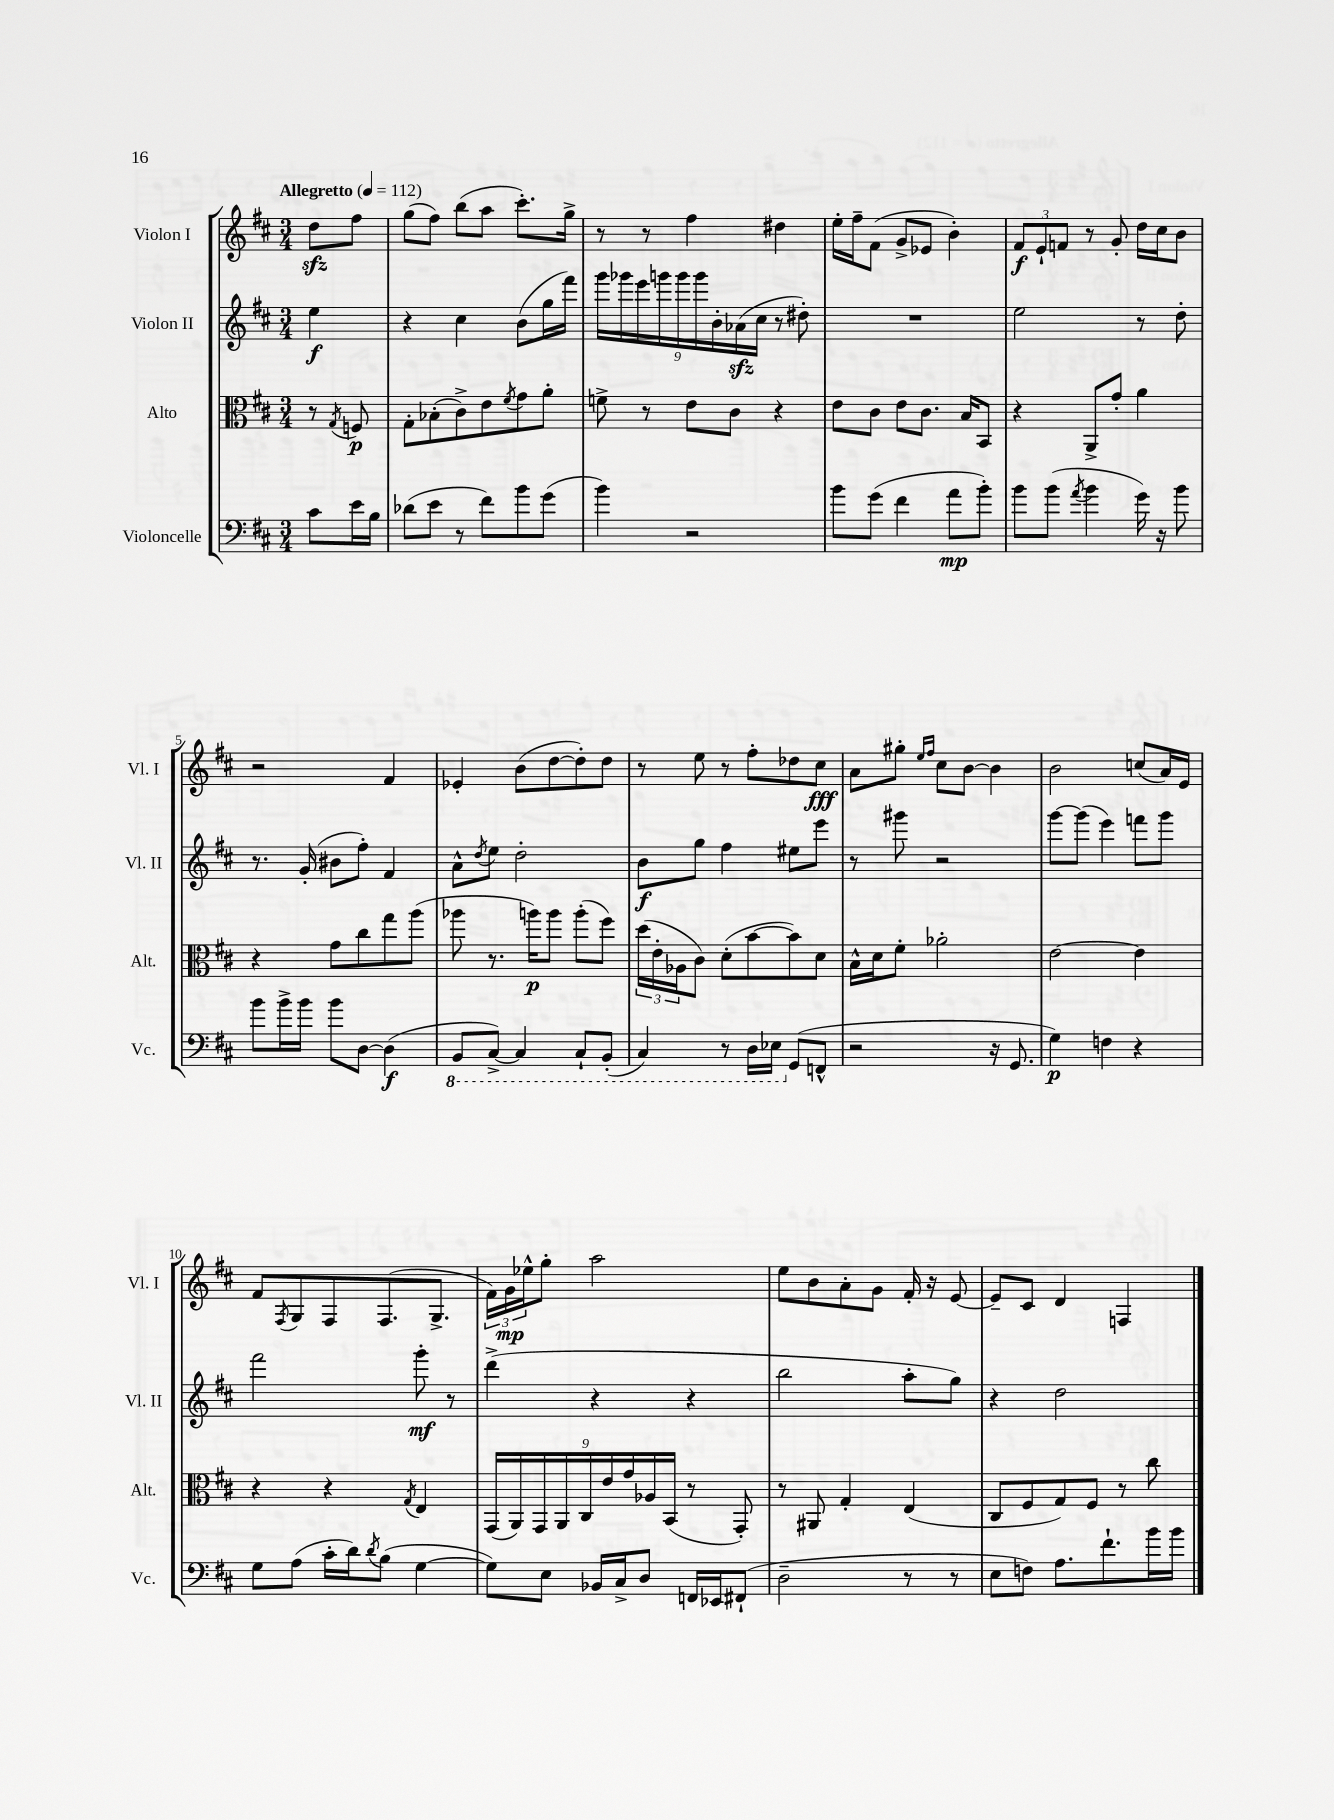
<<
\new StaffGroup <<
\new Staff = "s0" \with { instrumentName = "Violon I" shortInstrumentName = "Vl. I" } {
    \clef treble \key d \major \numericTimeSignature \time 3/4 \partial 4 \tempo "Allegretto" 4 = 112
    d''8\sfz fis''8 |
    g''8( fis''8) b''8( a''8 cis'''8.-.) g''16-> |
    r8 r8 fis''4 dis''4 |
    e''16-. fis''16-- fis'8( g'8-> ees'8 b'4-.) |
    \tuplet 3/2 { fis'8\f e'8-! f'8 } r8 g'8-. d''16 cis''16 b'8 |
    r2 fis'4 |
    ees'4-. b'8( d''8~ d''8-.) d''8 |
    r8 e''8 r8 fis''8-. des''8 cis''8\fff |
    a'8 gis''8-. \grace { e''16 fis''16 } cis''8 b'8~ b'4 |
    b'2 c''8( a'16) e'16 |
    fis'8 \acciaccatura { fis8 } g8 fis8 fis8.( g8.-> |
    \tuplet 3/2 { fis'16) g'16\mp ees''16-^ } g''8-. a''2 |
    e''8 b'8 a'8-. g'8 fis'16-. r16 e'8~ |
    e'8-- cis'8 d'4 f4 \bar "|." |
}
\new Staff = "s1" \with { instrumentName = "Violon II" shortInstrumentName = "Vl. II" } {
    \clef treble \key d \major \numericTimeSignature \time 3/4 \partial 4
    e''4\f |
    r4 cis''4 b'8( g''16 fis'''16) |
    \tuplet 9/8 { g'''16 ges'''16 e'''16 g'''16 g'''16 g'''16 b'16-. aes'16\sfz( cis''16 } r8 dis''8-.) |
    R2. |
    e''2 r8 d''8-. |
    r8. g'16-.( bis'8 fis''8-.) fis'4 |
    a'8-^ \acciaccatura { d''8 } e''8 d''2-. |
    b'8\f g''8 fis''4 eis''8 e'''8 |
    r8 gis'''8 r2 |
    g'''8~ g'''8( e'''4) f'''8 g'''8 |
    fis'''2 g'''8-.\mf r8 |
    d'''4->( r4 r4 |
    b''2 a''8-. g''8) |
    r4 d''2 \bar "|." |
}
\new Staff = "s2" \with { instrumentName = "Alto" shortInstrumentName = "Alt." } {
    \clef alto \key d \major \numericTimeSignature \time 3/4 \partial 4
    r8 \acciaccatura { g8 } f8\p |
    g8-. bes8-.( cis'8->) e'8 \acciaccatura { fis'8 } g'8 a'8-. |
    f'8-> r8 e'8 cis'8 r4 |
    e'8 cis'8 e'8 cis'8. b16 b,8 |
    r4 a,8-> g'8-. a'4 |
    r4 g'8 cis''8 g''8 a''8( |
    aes''8 r8. a''16\p) a''8 a''8-.( fis''8) |
    \tuplet 3/2 { d''16( e'16-. aes16 } cis'8) d'8-.( b'8~ b'8) d'8 |
    b16-^ d'16 fis'8-. aes'2-. |
    e'2~ e'4 |
    r4 r4 \acciaccatura { g8 } e4 |
    \tuplet 9/8 { g,16( a,16) g,16 a,16 cis16 e'16 g'16 aes16 b,16( } r8 g,8-.) |
    r8 ais,8 g4-. e4( |
    cis8 fis8 g8) fis8 r8 cis''8 \bar "|." |
}
\new Staff = "s3" \with { instrumentName = "Violoncelle" shortInstrumentName = "Vc." } {
    \clef bass \key d \major \numericTimeSignature \time 3/4 \partial 4
    cis'8 e'16 b16 |
    des'8( e'8 r8 fis'8) b'8 g'8( |
    b'4) r2 |
    b'8 g'8( fis'4 a'8\mp b'8-.) |
    b'8 b'8( \acciaccatura { a'8 } b'4 g'16) r16 b'8 |
    b'8 b'16-> b'16 b'8 d8~ d4\f( |
    \ottava #-1 b,,8 cis,8~->) cis,4 cis,8-! b,,8-.( |
    cis,4) r8 d,16 ees,16 \ottava #0 g,8( f,8-^ |
    r2 r16 g,8. |
    g4\p) f4 r4 |
    g8 a8( cis'16-. d'16) \acciaccatura { d'8 } b8( g4~ |
    g8) e8 bes,16 cis16-> d8 f,16 ees,16 fis,8-!( |
    d2-- r8 r8 |
    e8 f8) a8. fis'8.-! b'16 b'16 \bar "|." |
}
>>
>>
